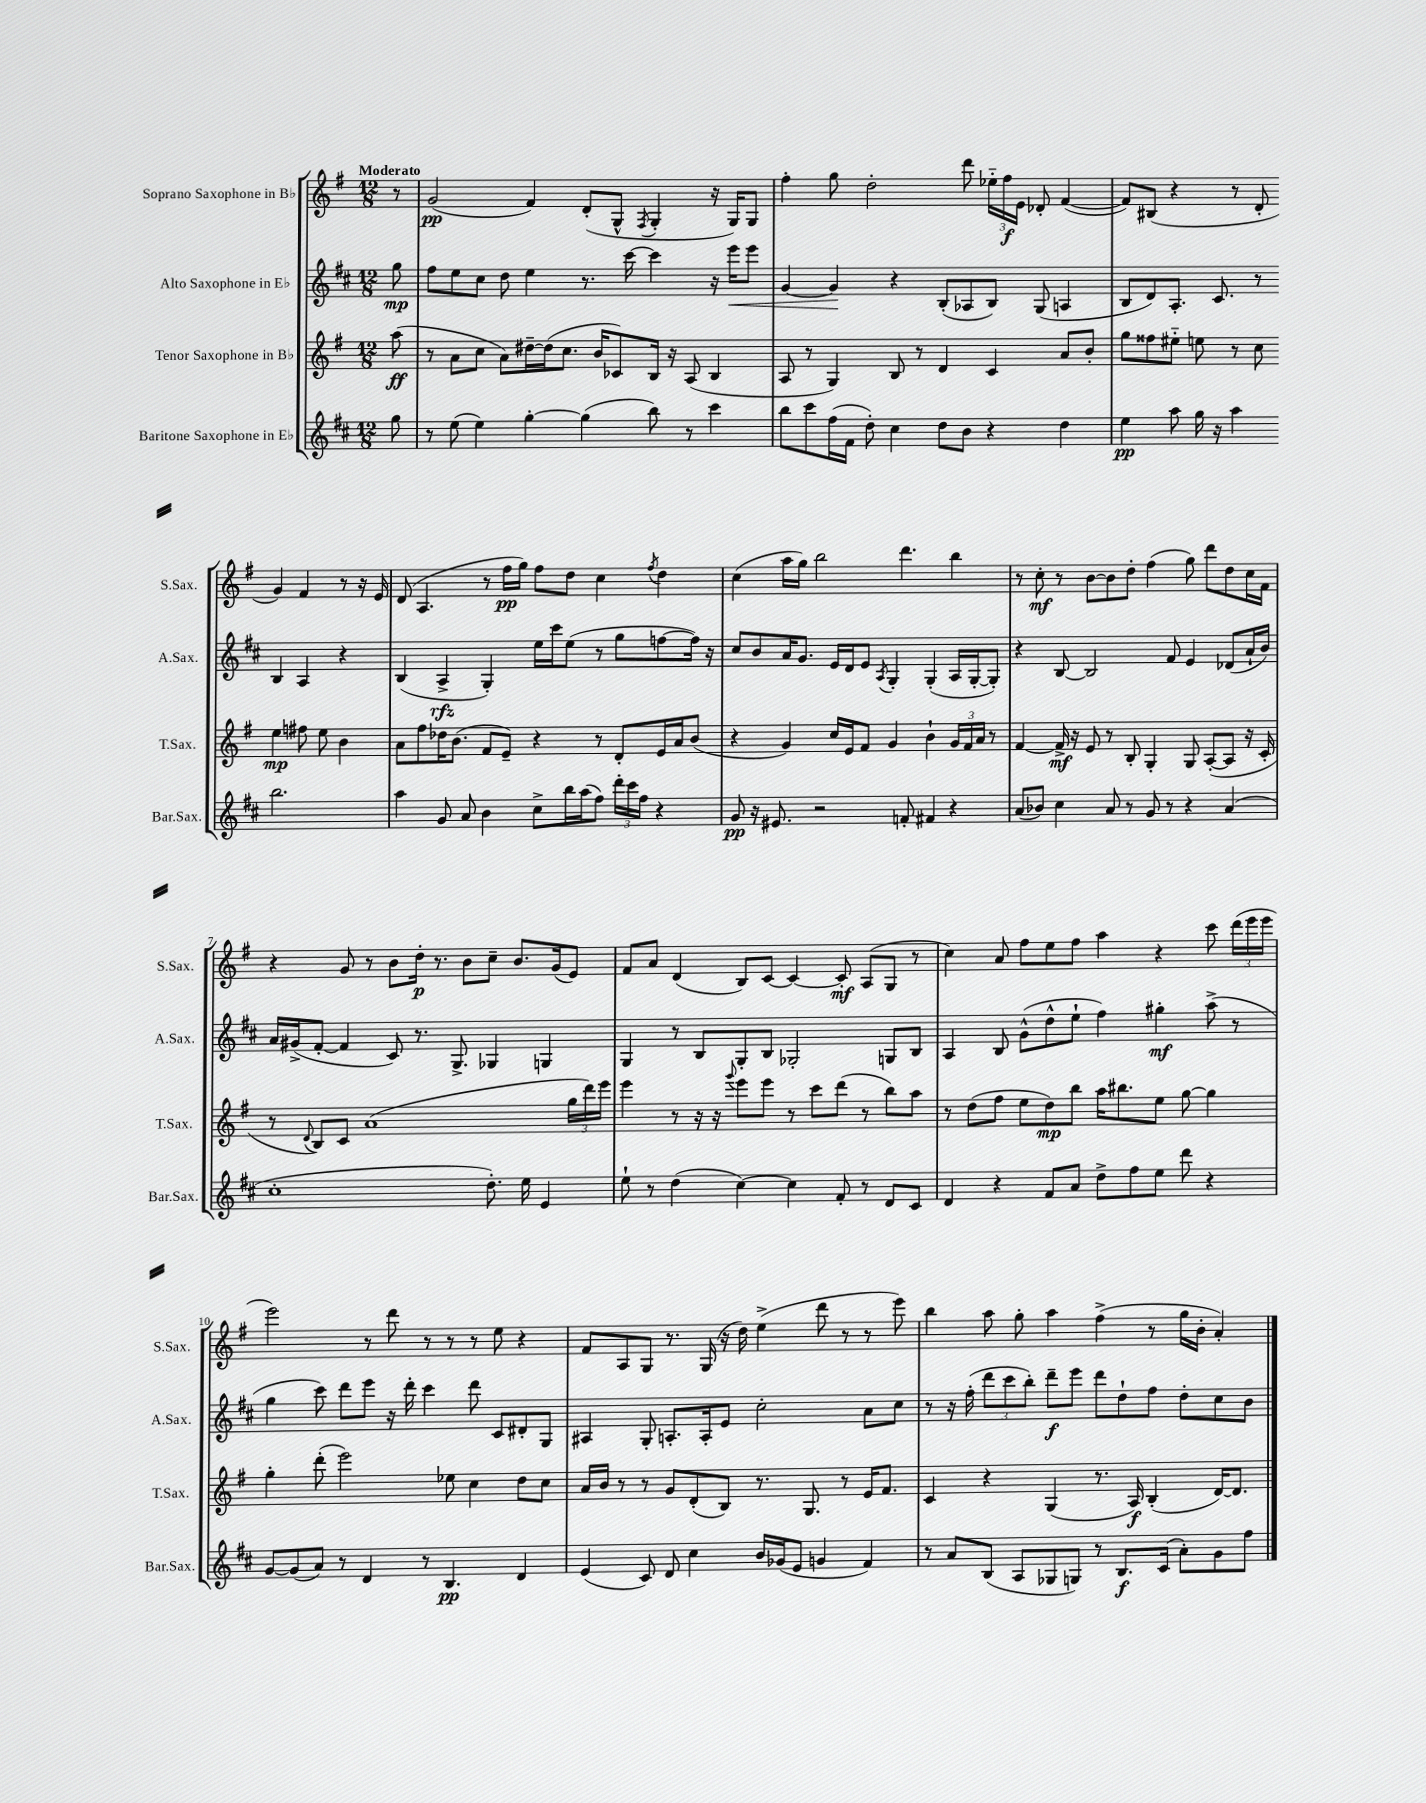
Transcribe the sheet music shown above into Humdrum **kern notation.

**kern	**kern	**kern	**kern
*staff4	*staff3	*staff2	*staff1
*clefG2	*clefG2	*clefG2	*clefG2
*k[f#c#]	*k[f#]	*k[f#c#]	*k[f#]
*M12/8	*M12/8	*M12/8	*M12/8
8gg	(8aa	8gg	8r
=	=	=	=
8r	8r	8ff#	(2g
(8ee	8a	8ee	.
4ee)	8cc	8cc#	.
.	8a)	8dd	.
[4gg'	[16dd#~	4ee	4f#)
.	(16dd#]	.	.
.	8.cc	.	.
(4gg]	.	8.r	(8d'
.	16b	.	.
.	8c-)	.	8G^^
.	.	[16ccc#	.
.	.	.	8qF#
8bb)	16B	4ccc#]	4G'
.	16r	.	.
8r	(8A	.	.
4ccc#	4B	16r	16r
.	.	16eee	16G)
.	.	8eee	8G
=	=	=	=
8bb	8A	[4g	4ff#'
8ccc#	8r	.	.
(16ff#	4G)	4g]	8gg
16f#	.	.	.
8dd')	.	.	2dd'
4cc#	8B	4r	.
.	8r	.	.
8dd	4d	(8B'	.
8b	.	8A-	8ddd
4r	4c	8B)	24ee-'~
.	.	.	24ff#
.	.	.	24e
.	.	(8G	8d-'
4dd	8a	4A	([4f#
.	8b'	.	.
=	=	=	=
4ee	8gg	8B	8f#])
.	8ff##	8d)	(8B#
8aa	8ee#'~	8.A'	4r
16gg	8ee	.	.
16r	.	8.c#	.
4aa	8r	.	8r
.	8cc	8r	8d'
2.bb	4ee	4B	4g)
.	8ff#	4A	4f#
.	8ee	.	.
.	4b	4r	8r
.	.	.	16r
.	.	.	16e
=	=	=	=
4aa	8a	(4B	(8d
.	8ff#	.	4.A
8g	16dd-	4A^	.
.	(8.b	.	.
8a	.	.	.
4b	8f#	4G')	8r
.	8e~)	.	16ff#
.	.	.	16gg)
8cc#^	4r	16ee	8ff#
.	.	16ccc#	.
16bb	.	(8ee	8dd
(16aa	.	.	.
8ff#)	8r	8r	4cc
24ddd'	8d'	8gg	.
24ccc#	.	.	.
24ff#	.	.	.
.	.	.	8qff#
4r	16e	[8ff	4dd
.	16a	.	.
.	(8b	16ff])	.
.	.	16r	.
=	=	=	=
8g	4r	8cc#	(4cc
16r	.	8b	.
8.e#	.	.	.
.	4g)	16a	16aa
.	.	8.g	16gg)
2r	.	.	2bb
.	16cc	16e	.
.	16e	16d	.
.	8f#	8e	.
.	.	8qA	.
.	4g	4G'	.
8f'	.	.	4.ddd
4f#	4b`	(4G'	.
4r	24g	16A	4bb
.	24f#	.	.
.	.	[16G'	.
.	24a	.	.
.	8r	8G'])	.
=	=	=	=
(8a	[4f#	4r	8r
8b-)	.	.	8cc'
4cc#	16f#^]	[8B	8r
.	16r	.	.
.	8e	2B]	[8b
8a	8r	.	8b]
8r	8B'	.	8dd'
8g	4G'	.	(4ff#
8r	.	8f#	.
4r	8G	4e	8gg)
.	([8A'	.	8ddd
(4a	8A]	(8d-	8dd
.	16r	16a`	16cc
.	16c'	16b)	16f#
=	=	=	=
1cc#'	8r	16a	4r
.	.	(16g#^	.
.	8qqd	.	.
.	8B)	[8f#'	.
.	8c	4f#]	8g
.	(1a	.	8r
.	.	8c#)	8b
.	.	8.r	16dd'
.	.	.	8.r
.	.	8.G^	.
.	.	.	8b
8.dd')	.	4G-	8cc~
.	.	.	8.b
16ee	.	.	.
4e	.	4G	.
.	.	.	(16g
.	24gg	.	8e)
.	24ddd)	.	.
.	24eee	.	.
=	=	=	=
8ee`	4eee	4G	8f#
8r	.	.	8a
(4dd	8r	8r	(4d
.	16r	8B	.
.	16r	.	.
.	8qqggg	.	.
[4cc#)	8eee	8G'	8B)
.	8eee	8B	[8c
4cc#]	8r	2G-'	4c_
.	8ccc	.	.
8f#'	(8ddd	.	8c']
8r	8r	.	(8A
8d	8bb)	8G	8G
8c#	8aa	8B	8r
=	=	=	=
4d	8r	4A	4cc)
.	(8dd	.	.
4r	8ff#	8B	8a
.	8ee	(8g^^	8ff#
8f#	8dd)	8dd^^	8ee
8a	8bb	8ee`	8ff#
8dd^	16aa	4ff#)	4aa
.	8.bb#	.	.
8ff#	.	.	.
8ee	8ee	4gg#'	4r
8ddd	[8gg	.	.
4r	4gg]	(8aa^	8ccc
.	.	8r	(24ddd
.	.	.	24eee
.	.	.	24eee
=	=	=	=
[8g	4gg'	4gg	2eee)
(8g]	.	.	.
8a)	(8ddd'	8ccc#)	.
8r	2eee)	8ddd	.
4d	.	8eee	8r
.	.	16r	8ddd
.	.	16ddd'	.
8r	.	4ccc#	8r
4.B	8ee-	.	8r
.	4cc	8ddd	8r
.	.	8c#	8ee
4d	8dd	8d#'	4r
.	8cc	8G	.
=	=	=	=
(4e	16a	4A#	8f#
.	16b	.	.
.	8r	.	8A
8c#)	8r	8G'	8G
8d	8g	8.A'	8.r
4cc#	(8d'	.	.
.	.	16A'	(16G
.	8B)	8e	16r
.	.	.	16dd)
16b	8.r	2cc#'	(4ee^
(16g-	.	.	.
8e	.	.	.
.	8.G	.	.
4g	.	.	8ddd
.	8r	.	8r
4f#)	16e	8a	8r
.	8.f#	.	.
.	.	8cc#	8eee)
=	=	=	=
8r	4c	8r	4bb
8a	.	16r	.
.	.	(16ff#'	.
(8B	4r	12ddd	8aa
.	.	12ccc#	.
8A	.	.	8gg'
.	.	12bb')	.
8G-	(4G	8ddd~	4aa
8G)	.	8eee	.
8r	8.r	8ddd	(4ff#^
8.B	.	8dd`	.
.	16A)	.	.
.	(4B'	8ff#	8r
(16c#	.	.	.
8a')	.	8dd'	16gg
.	.	.	16b'
8g	[16d)	8cc#	4a')
.	8.d]	.	.
8ff#	.	8b	.
==	==	==	==
*-	*-	*-	*-
